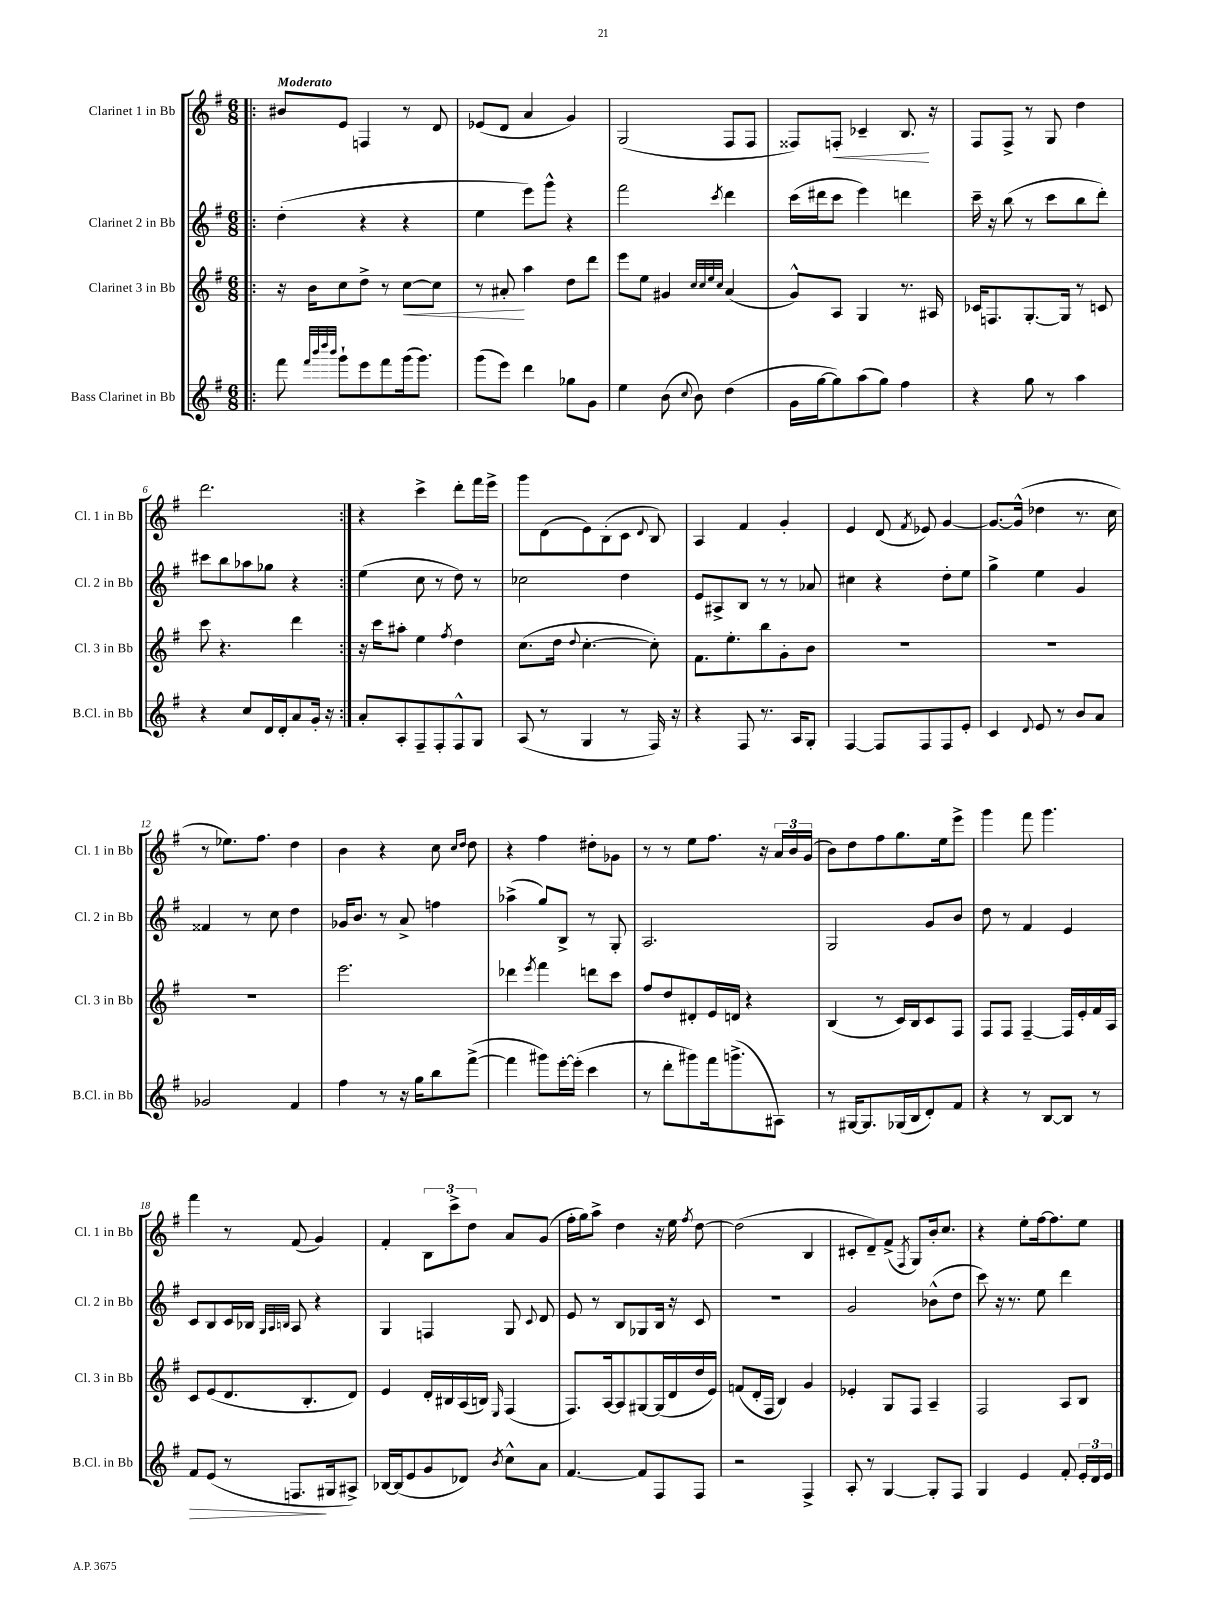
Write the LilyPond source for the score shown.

<<
\new StaffGroup <<
\new Staff = "s0" \with { instrumentName = "Clarinet 1 in Bb" shortInstrumentName = "Cl. 1 in Bb" } {
    \clef treble \key g \major \numericTimeSignature \time 6/8 \tempo "Moderato"
    \autoBeamOff \repeat volta 2 { \bar ".|:" bis'8[ e'8] f4 r8 d'8 |
    ees'8[( d'8] a'4 g'4) |
    g2( fis8[ fis8] |
    fisis8[) f8]-.\< ces'4-- b8.\! r16 |
    fis8[ fis8]-> r8 g8 d''4 |
    d'''2. | }
    r4 c'''4-> d'''8[-. fis'''16 e'''16]-> |
    g'''8[ d'8( e'8) b8-.( c'8] \appoggiatura { d'8 } b8) |
    a4 fis'4 g'4-. |
    e'4 d'8( \acciaccatura { fis'8 } ees'8) g'4~ |
    g'8.[~ g'16]-^( des''4 r8. c''16 |
    r8 ees''8.[) fis''8.] d''4 |
    b'4 r4 c''8 \grace { c''16[ d''16] } d''8 |
    r4 fis''4 dis''8[-. ges'8] |
    r8 r8 e''8[ fis''8.] r16 \tuplet 3/2 { a'16[ b'16 g'16]( } |
    b'8[) d''8 fis''8 g''8. e''16 e'''8]-> |
    g'''4 fis'''8 g'''4. |
    fis'''4 r8 fis'8( g'4) |
    fis'4-. \tuplet 3/2 { b8[ c'''8-> d''8] } a'8[ g'8]( |
    fis''16[-. g''16) a''8]-> d''4 r16 e''16 \acciaccatura { fis''8 } d''8~ |
    d''2( b4 |
    cis'8[-. d'8--) fis'8]->( \acciaccatura { fis8 } g8[) b'16-. c''8.] |
    r4 e''8[-. fis''16~ fis''8. e''8] \bar "|." |
}
\new Staff = "s1" \with { instrumentName = "Clarinet 2 in Bb" shortInstrumentName = "Cl. 2 in Bb" } {
    \clef treble \key g \major \numericTimeSignature \time 6/8
    \autoBeamOff \repeat volta 2 { \bar ".|:" d''4-.( r4 r4 |
    e''4 e'''8[) g'''8]-^ r4 |
    fis'''2 \acciaccatura { c'''8 } d'''4 |
    c'''16[( dis'''16 c'''8] e'''4) d'''4 |
    c'''16-- r16 b''8( r8 c'''8[ b''8 d'''8]-.) |
    cis'''8[ b''8 aes''8 ges''8] r4 | }
    e''4( c''8 r8 d''8) r8 |
    ces''2 d''4 |
    e'8[ ais8-> b8] r8 r8 aes'8 |
    cis''4 r4 d''8[-. e''8] |
    g''4-> e''4 g'4 |
    fisis'4 r8 c''8 d''4 |
    ges'16[ b'8.] r8 a'8-> f''4 |
    aes''4->( g''8[) b8]-> r8 g8-. |
    a2. |
    g2 g'8[ b'8] |
    d''8 r8 fis'4 e'4 |
    c'8[ b8 c'16 bes16] \grace { g32[ a32 b32] } a8 r4 |
    g4 f4 g8 \appoggiatura { c'8 } d'8 |
    e'8 r8 b8[ ges8 b16] r16 c'8 |
    R2. |
    g'2 bes'8[-^( d''8] |
    c'''8) r16 r8. e''8 d'''4 \bar "|." |
}
\new Staff = "s2" \with { instrumentName = "Clarinet 3 in Bb" shortInstrumentName = "Cl. 3 in Bb" } {
    \clef treble \key g \major \numericTimeSignature \time 6/8
    \autoBeamOff \repeat volta 2 { \bar ".|:" r16 b'16[ c''8 d''8]-> r8 c''8[~\< c''8] |
    r8 ais'8-.\! a''4 d''8[ d'''8] |
    e'''8[ e''8] gis'4 \grace { c''32[ c''32 e''32 c''32] } a'4( |
    g'8[-^) a8] g4 r8. ais16 |
    ces'16[ f8. g8.~-. g16] r8 c'8 |
    c'''8 r4. d'''4 | }
    r16 c'''16[ ais''8]-. e''4 \acciaccatura { fis''8 } d''4 |
    c''8.[( d''16] \appoggiatura { d''8 } c''4.~-. c''8-.) |
    fis'8.[ e''8.-. b''8 g'8-. b'8] |
    R2. |
    R2. |
    R2. |
    e'''2. |
    des'''4 \acciaccatura { e'''8 } fis'''4 d'''8[ c'''8] |
    fis''8[ d''8 dis'8-. e'16 d'16] r4 |
    b4( r8 c'16[) b16 c'8 fis8] |
    fis8[ fis8] fis4~-- fis16[ e'16-. fis'16 a16] |
    c'8[ e'8( d'8. b8.-. d'8]) |
    e'4 d'16[-. bis16 a16( b16]) \grace { e16 } fis4( |
    fis8.[) a16~ a8 gis8~ gis16( d'16 d''16 e'16]) |
    f'8[( d'16-. fis16] b4) g'4 |
    ees'4-. g8[ fis8] a4-- |
    fis2 a8[ b8] \bar "|." |
}
\new Staff = "s3" \with { instrumentName = "Bass Clarinet in Bb" shortInstrumentName = "B.Cl. in Bb" } {
    \clef treble \key g \major \numericTimeSignature \time 6/8
    \autoBeamOff \repeat volta 2 { \bar ".|:" fis'''8 \grace { fis'''32[ b'''32 d''''32 b'''32] } g'''8[-! e'''8 fis'''8 g'''16( g'''8.]) |
    g'''8[( e'''8]) d'''4 ges''8[ g'8] |
    e''4 b'8( \appoggiatura { c''8 } b'8) d''4( |
    g'16[ g''16~ g''8) a''8( g''8]) fis''4 |
    r4 g''8 r8 a''4 |
    r4 c''8[ d'16 d'16-. a'8 g'16]-. r16 | }
    a'8[-. a8-. fis8-- fis8-. fis8-^ g8] |
    a8( r8 g4 r8 fis16) r16 |
    r4 fis8 r8. a16[ g8]-. |
    fis4~ fis8[ fis8 fis8 e'8]-. |
    c'4 \appoggiatura { d'8 } e'8 r8 b'8[ a'8] |
    ges'2 fis'4 |
    fis''4 r8 r16 g''16[ b''8 fis'''8]~->( |
    fis'''4 gis'''8[) e'''16~-. e'''16]-.( c'''4 |
    r8 d'''8[-. gis'''8) fis'''16 g'''8.->( ais8]) |
    r8 gis16[~ gis8. ges16( b16 d'8-.) fis'8] |
    r4 r8 b8[~ b8] r8 |
    fis'8[\> e'8]( r8 f8.[\! gis16 ais8]->) |
    bes16[~ bes16( e'8 g'8 des'8]) \acciaccatura { b'8 } c''8[-^ a'8] |
    fis'4.~ fis'8[ fis8 fis8] |
    r2 fis4-> |
    a8-. r8 g4~ g8[-. fis8] |
    g4 e'4 fis'8-. \tuplet 3/2 { e'16[-. d'16 e'16] } \bar "|." |
}
>>
>>
